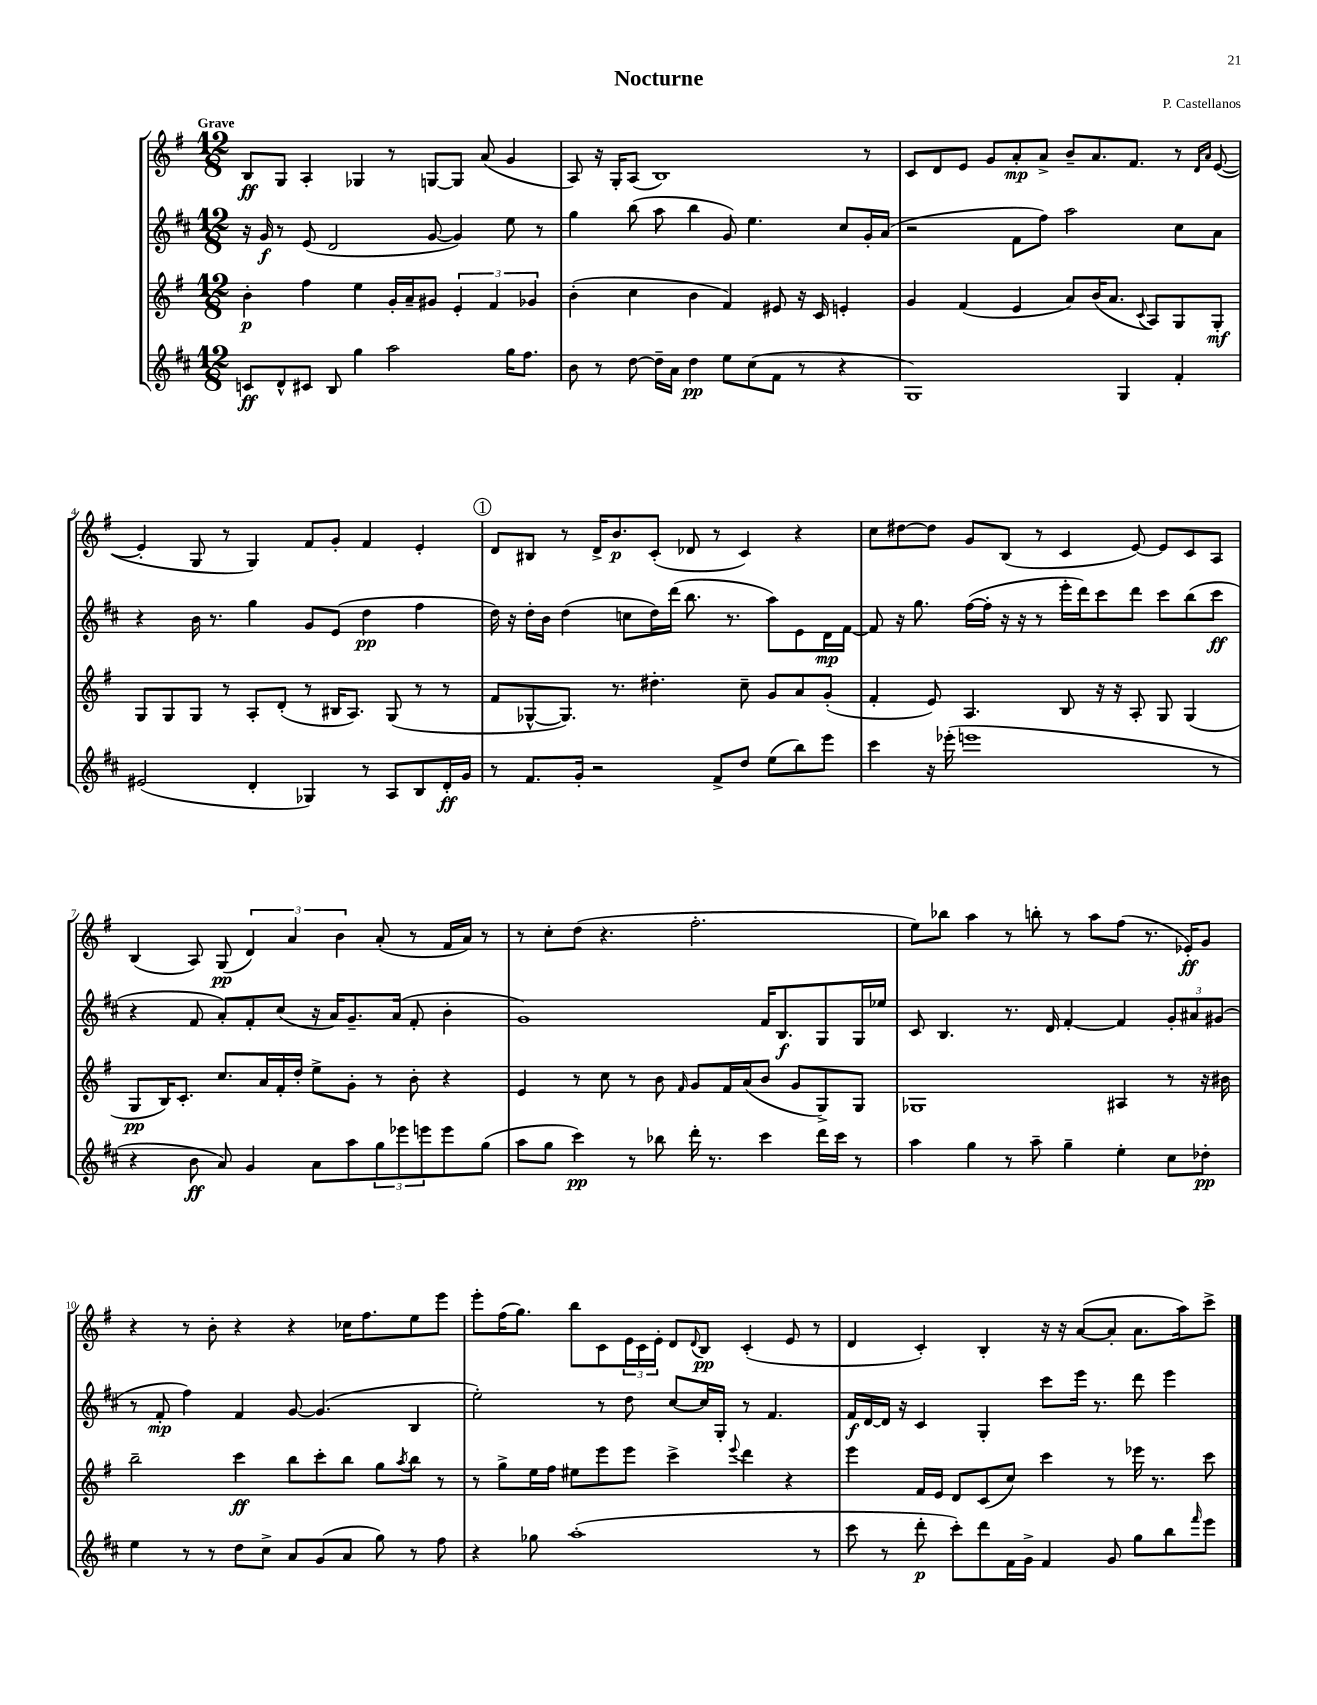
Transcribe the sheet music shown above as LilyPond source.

\header { title = "Nocturne" composer = "P. Castellanos" }
<<
\new StaffGroup <<
\new Staff = "s0" {
    \clef treble \key g \major \numericTimeSignature \time 12/8 \tempo "Grave"
    b8\ff g8 a4-. ges4 r8 g8~ g8 a'8( g'4 |
    a8) r16 g16-. a8( b1) r8 |
    c'8 d'8 e'8 g'8 a'8-.\mp a'8-> b'8-- a'8. fis'8. r8 \grace { d'16 a'16 } e'8~( |
    e'4-. g8 r8 g4) fis'8 g'8-. fis'4 e'4-. |
    \mark \markup { \circle "1" } d'8 bis8 r8 d'16-> b'8.\p c'8-.( des'8 r8 c'4) r4 |
    c''8 dis''8~ dis''8 g'8 b8( r8 c'4 e'8~) e'8 c'8 a8 |
    b4( a8) g8\pp( \tuplet 3/2 { d'4) a'4 b'4 } a'8-.( r8 fis'16 a'16) r8 |
    r8 c''8-. d''8( r4. fis''2.-. |
    e''8) bes''8 a''4 r8 b''8-. r8 a''8 fis''8( r8. ees'16-.\ff) g'8 |
    r4 r8 b'8-. r4 r4 ces''16 fis''8. e''8 e'''8 |
    e'''8-. fis''16( g''8.) b''8 c'8 \tuplet 3/2 { e'16 c'16 e'16-. } d'8 \appoggiatura { d'8 } b8\pp c'4-.( e'8 r8 |
    d'4 c'4-.) b4-. r16 r16 a'8~( a'8-. a'8. a''16) c'''8-> \bar "|." |
}
\new Staff = "s1" {
    \clef treble \key d \major \numericTimeSignature \time 12/8
    r16 g'16\f r8 e'8( d'2 g'8~ g'4) e''8 r8 |
    g''4 b''8( a''8 b''4 g'8) e''4. cis''8 g'16-. a'16( |
    r2 fis'8 fis''8) a''2 cis''8 a'8 |
    r4 b'16 r8. g''4 g'8 e'8( d''4\pp fis''4 |
    \mark \markup { \circle "1" } d''16) r16 d''16-. b'16 d''4( c''8 d''16) d'''16( b''8. r8. a''8) e'8 d'16\mp fis'16~ |
    fis'8 r16 g''8. fis''16~( fis''16-. r16 r16 r8 e'''16-. d'''16) cis'''8 d'''8 cis'''8 b''8( cis'''8\ff |
    r4 fis'8 a'8-.) fis'8-. cis''8( r16 a'16) g'8.-- a'16( fis'8-. b'4-. |
    g'1) fis'16 b8.\f g8 g16 ees''16 |
    cis'8 b4. r8. d'16 fis'4~-. fis'4 \tuplet 3/2 { g'8-. ais'8 gis'8( } |
    r8 fis'8-.\mp fis''4) fis'4 g'8~ g'4.( b4 |
    e''2-.) r8 d''8 cis''8~ cis''16 g16-. r8 fis'4. |
    fis'16\f d'16~ d'16 r16 cis'4 g4-. cis'''8 e'''16 r8. d'''8 e'''4 \bar "|." |
}
\new Staff = "s2" {
    \clef treble \key g \major \numericTimeSignature \time 12/8
    b'4-.\p fis''4 e''4 g'16-. a'16-- gis'8 \tuplet 3/2 { e'4-. fis'4 ges'4 } |
    b'4-.( c''4 b'4 fis'4) eis'8 r16 c'16 e'4-. |
    g'4 fis'4( e'4 a'8) b'16( a'8. \appoggiatura { c'8 } a8) g8 g8-.\mf |
    g8 g8 g8 r8 a8-. d'8-.( r8 bis16 a8.) g8( r8 r8 |
    \mark \markup { \circle "1" } fis'8 ges8~-^ ges8.) r8. dis''4.-. c''8-- g'8 a'8 g'8-.( |
    fis'4-. e'8) a4. b8 r16 r16 a8-. g8 g4( |
    g8\pp b16) c'8.-. c''8. a'16 fis'16-. d''16-. e''8-> g'8-. r8 b'8-. r4 |
    e'4 r8 c''8 r8 b'8 \grace { fis'16 } g'8 fis'16 a'16( b'8 g'8 g8->) g8 |
    ges1 ais4 r8 r16 bis'16 |
    b''2-- c'''4\ff b''8 c'''8-. b''8 g''8 \acciaccatura { a''8 } b''8 r8 |
    r8 g''8-> e''16 fis''16 eis''8 e'''8 e'''8 c'''4-> \appoggiatura { e'''8 } d'''4 r4 |
    e'''4 fis'16 e'16 d'8 c'8( c''8) c'''4 r8 ees'''16 r8. c'''8 \bar "|." |
}
\new Staff = "s3" {
    \clef treble \key d \major \numericTimeSignature \time 12/8
    c'8\ff d'8-^ cis'8 b8 g''4 a''2 g''16 fis''8. |
    b'8 r8 d''8~ d''16-- a'16 d''4\pp e''8 cis''8( fis'8 r8 r4 |
    g1) g4 fis'4-. |
    eis'2( d'4-. ges4) r8 a8 b8 d'16-.\ff g'16 |
    \mark \markup { \circle "1" } r8 fis'8. g'16-. r2 fis'8-> d''8 e''8( b''8) e'''8 |
    cis'''4 r16 ees'''16-.( e'''1 r8 |
    r4 b'8\ff a'8) g'4 a'8 a''8 \tuplet 3/2 { g''8 ees'''8 e'''8 } e'''8 g''8( |
    a''8 g''8 cis'''4\pp) r8 bes''8 d'''16-. r8. cis'''4 d'''16 cis'''16 r8 |
    a''4 g''4 r8 a''8-- g''4-- e''4-. cis''8 des''8-.\pp |
    e''4 r8 r8 d''8 cis''8-> a'8 g'8( a'8 g''8) r8 fis''8 |
    r4 ges''8 a''1-.( r8 |
    cis'''8 r8 d'''8-.\p cis'''8-.) d'''8 fis'16 g'16-> fis'4 g'8 g''8 b''8 \grace { fis'''16 } e'''8 \bar "|." |
}
>>
>>
